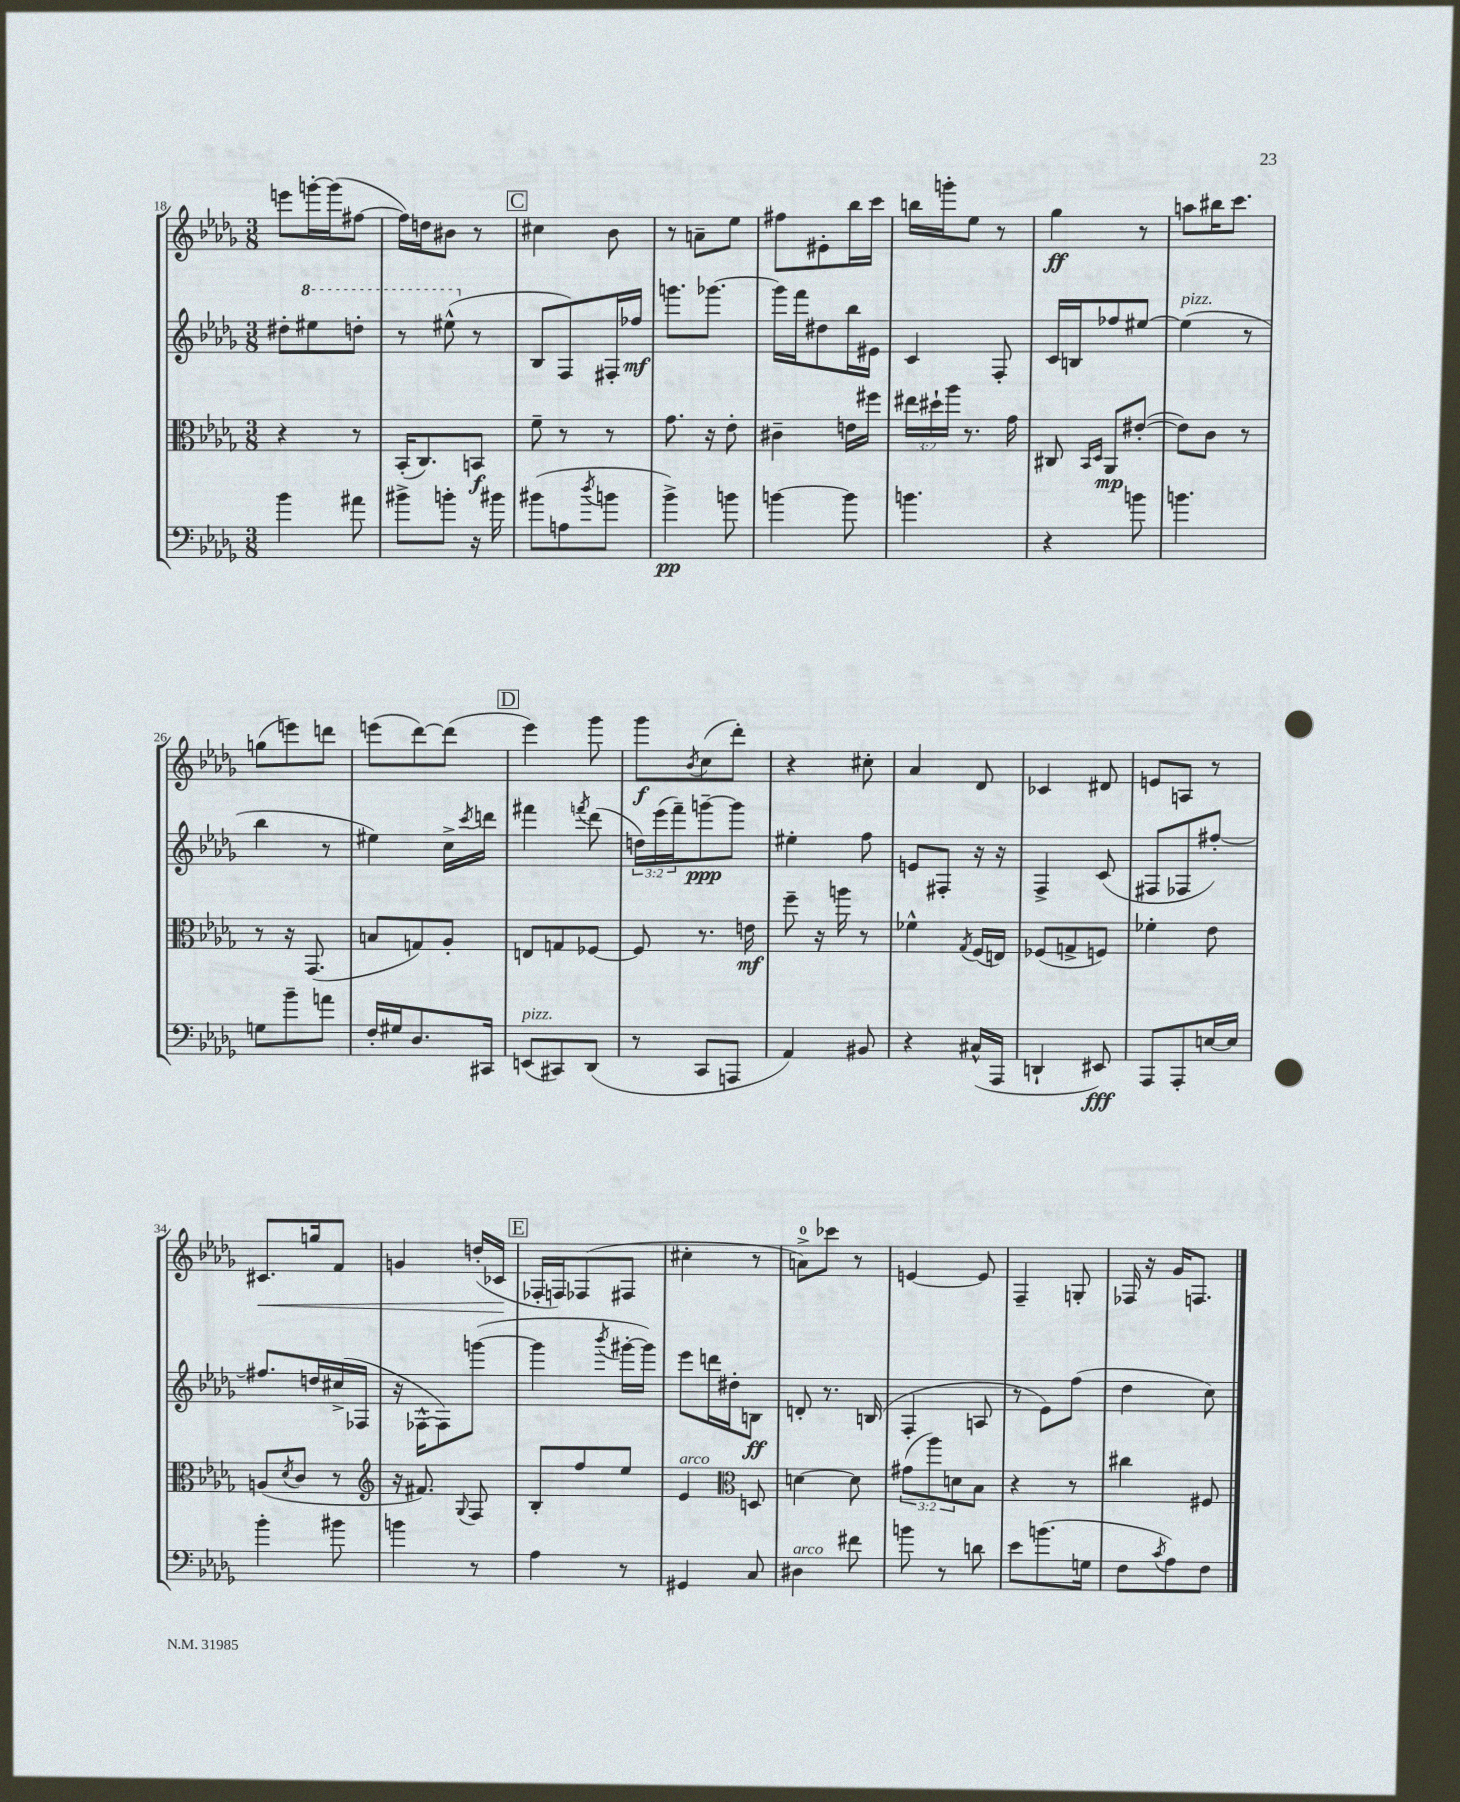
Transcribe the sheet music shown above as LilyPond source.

<<
\new StaffGroup <<
\new Staff = "s0" {
    \clef treble \key des \major \numericTimeSignature \time 3/8
    e'''8 g'''16~-. g'''16( fis''8~ |
    fis''16) d''16 bis'8 r8 |
    \mark \markup { \box "C" } cis''4 bes'8 |
    r8 a'8-- ees''8 |
    fis''8 eis'8-. bes''16 c'''16 |
    b''16 g'''16-. ees''8 r8 |
    ges''4\ff r8 |
    a''8 bis''16 c'''8. |
    g''8( e'''8) d'''8 |
    e'''8( des'''8~) des'''8( |
    \mark \markup { \box "D" } ees'''4) ges'''8 |
    ges'''8\f \acciaccatura { bes'8 } c''8( des'''8-.) |
    r4 cis''8-. |
    aes'4 des'8 |
    ces'4 dis'8 |
    e'8 a8 r8 |
    cis'8.\< g''16 f'8 |
    g'4 d''16-.( ces'16\! |
    \mark \markup { \box "E" } fes16-. f16) fes8( fis8 |
    cis''4-. r8 |
    a'8-0->) ces'''8 r8 |
    e'4~ e'8 |
    f4-- g8-. |
    fes16 r16 ges'16 f8. \bar "|." |
}
\new Staff = "s1" {
    \clef treble \key des \major \numericTimeSignature \time 3/8 \override Staff.TupletNumber.text = #tuplet-number::calc-fraction-text
    dis''8-. \ottava #1 eis'''8 d'''8-. |
    r8 eis'''8-^( \ottava #0 r8 |
    \mark \markup { \box "C" } bes8 f8) fis16-. fes''16\mf |
    g'''8. ges'''8.~ |
    ges'''16 f'''16 dis''8 bes''16 eis'16 |
    c'4 f8-. |
    c'16 b16 fes''8 eis''8~ |
    eis''4^\markup { \italic "pizz." }( r8 |
    bes''4 r8 |
    eis''4) c''16-> \acciaccatura { c'''8 } d'''16 |
    \mark \markup { \box "D" } fis'''4 \acciaccatura { f'''8 } des'''8( |
    \tuplet 3/2 { d''16) ees'''16( f'''16--) } g'''8~--\ppp g'''8 |
    eis''4-. f''8 |
    e'8 fis8-. r16 r16 |
    f4-> c'8( |
    fis8 fes8 fis''8~-.) |
    fis''8. d''16 cis''16->( fes16 |
    r16 fes16~-^ fes8) g'''8~( |
    \mark \markup { \box "E" } g'''4 \acciaccatura { bes'''8 } gis'''16~-. gis'''16) |
    ees'''8 d'''16 dis''16-. b8\ff |
    d'8-. r8. b16( |
    f4-. a8 |
    r8 ees'8) f''8( |
    des''4 c''8) \bar "|." |
}
\new Staff = "s2" {
    \clef alto \key des \major \numericTimeSignature \time 3/8 \override Staff.TupletNumber.text = #tuplet-number::calc-fraction-text
    r4 r8 |
    bes,16-.( c8.) b,8\f |
    \mark \markup { \box "C" } f'8-- r8 r8 |
    ges'8. r16 ees'8-. |
    cis'4-- e'16 fis''16 |
    \tuplet 3/2 { eis''16 dis''16-! aes''16 } r8. ges'16 |
    cis8 \grace { bes,16 des16 } aes,8\mp eis'8~-.( |
    eis'8) c'8 r8 |
    r8 r16 ges,8.( |
    b8 g8) aes8-. |
    \mark \markup { \box "D" } e8 g8 fes8~ |
    fes8 r8. e'16\mf |
    f''8-- r16 a''16 r8 |
    fes'4-^ \acciaccatura { ges8 } f16( e16) |
    fes8( g8-> f8) |
    fes'4-. ees'8 |
    a8( \acciaccatura { des'8 } c'8 r8 |
    \clef treble r16 fis'8.) \appoggiatura { ges8 } f8 |
    \mark \markup { \box "E" } bes8-. f''8 ees''8 |
    ees'4^\markup { \italic "arco" } \clef alto d8 |
    d'4~ d'8 |
    \tuplet 3/2 { gis'8( aes''8) d'8 } bes8 |
    r4 r8 |
    cis''4 fis8 \bar "|." |
}
\new Staff = "s3" {
    \clef bass \key des \major \numericTimeSignature \time 3/8
    bes'4 ais'8 |
    bis'8-> b'8-. r16 bis'16 |
    \mark \markup { \box "C" } bis'8( a8 \acciaccatura { des''8 } b'8 |
    bes'4->\pp) b'8 |
    b'4~ b'8 |
    b'4. |
    r4 b'8 |
    b'4. |
    g8 bes'8-- a'8 |
    f16-. gis16 des8. cis,16 |
    \mark \markup { \box "D" } e,8^\markup { \italic "pizz." }( cis,8) des,8( |
    r8 c,8 a,,8 |
    aes,4) bis,8 |
    r4 cis16-^( aes,,16 |
    d,4-! eis,8\fff) |
    aes,,8 aes,,8-. e16~ e16 |
    bes'4-. bis'8 |
    b'4 r8 |
    \mark \markup { \box "E" } aes4 r8 |
    gis,4 c8 |
    dis4^\markup { \italic "arco" } fis'8 |
    b'8 r8 d'8 |
    ees'8 b'8.( g16 |
    f8 \acciaccatura { c'8 } aes8) f8 \bar "|." |
}
>>
>>
\layout { \context { \Score currentBarNumber = #18 } }
